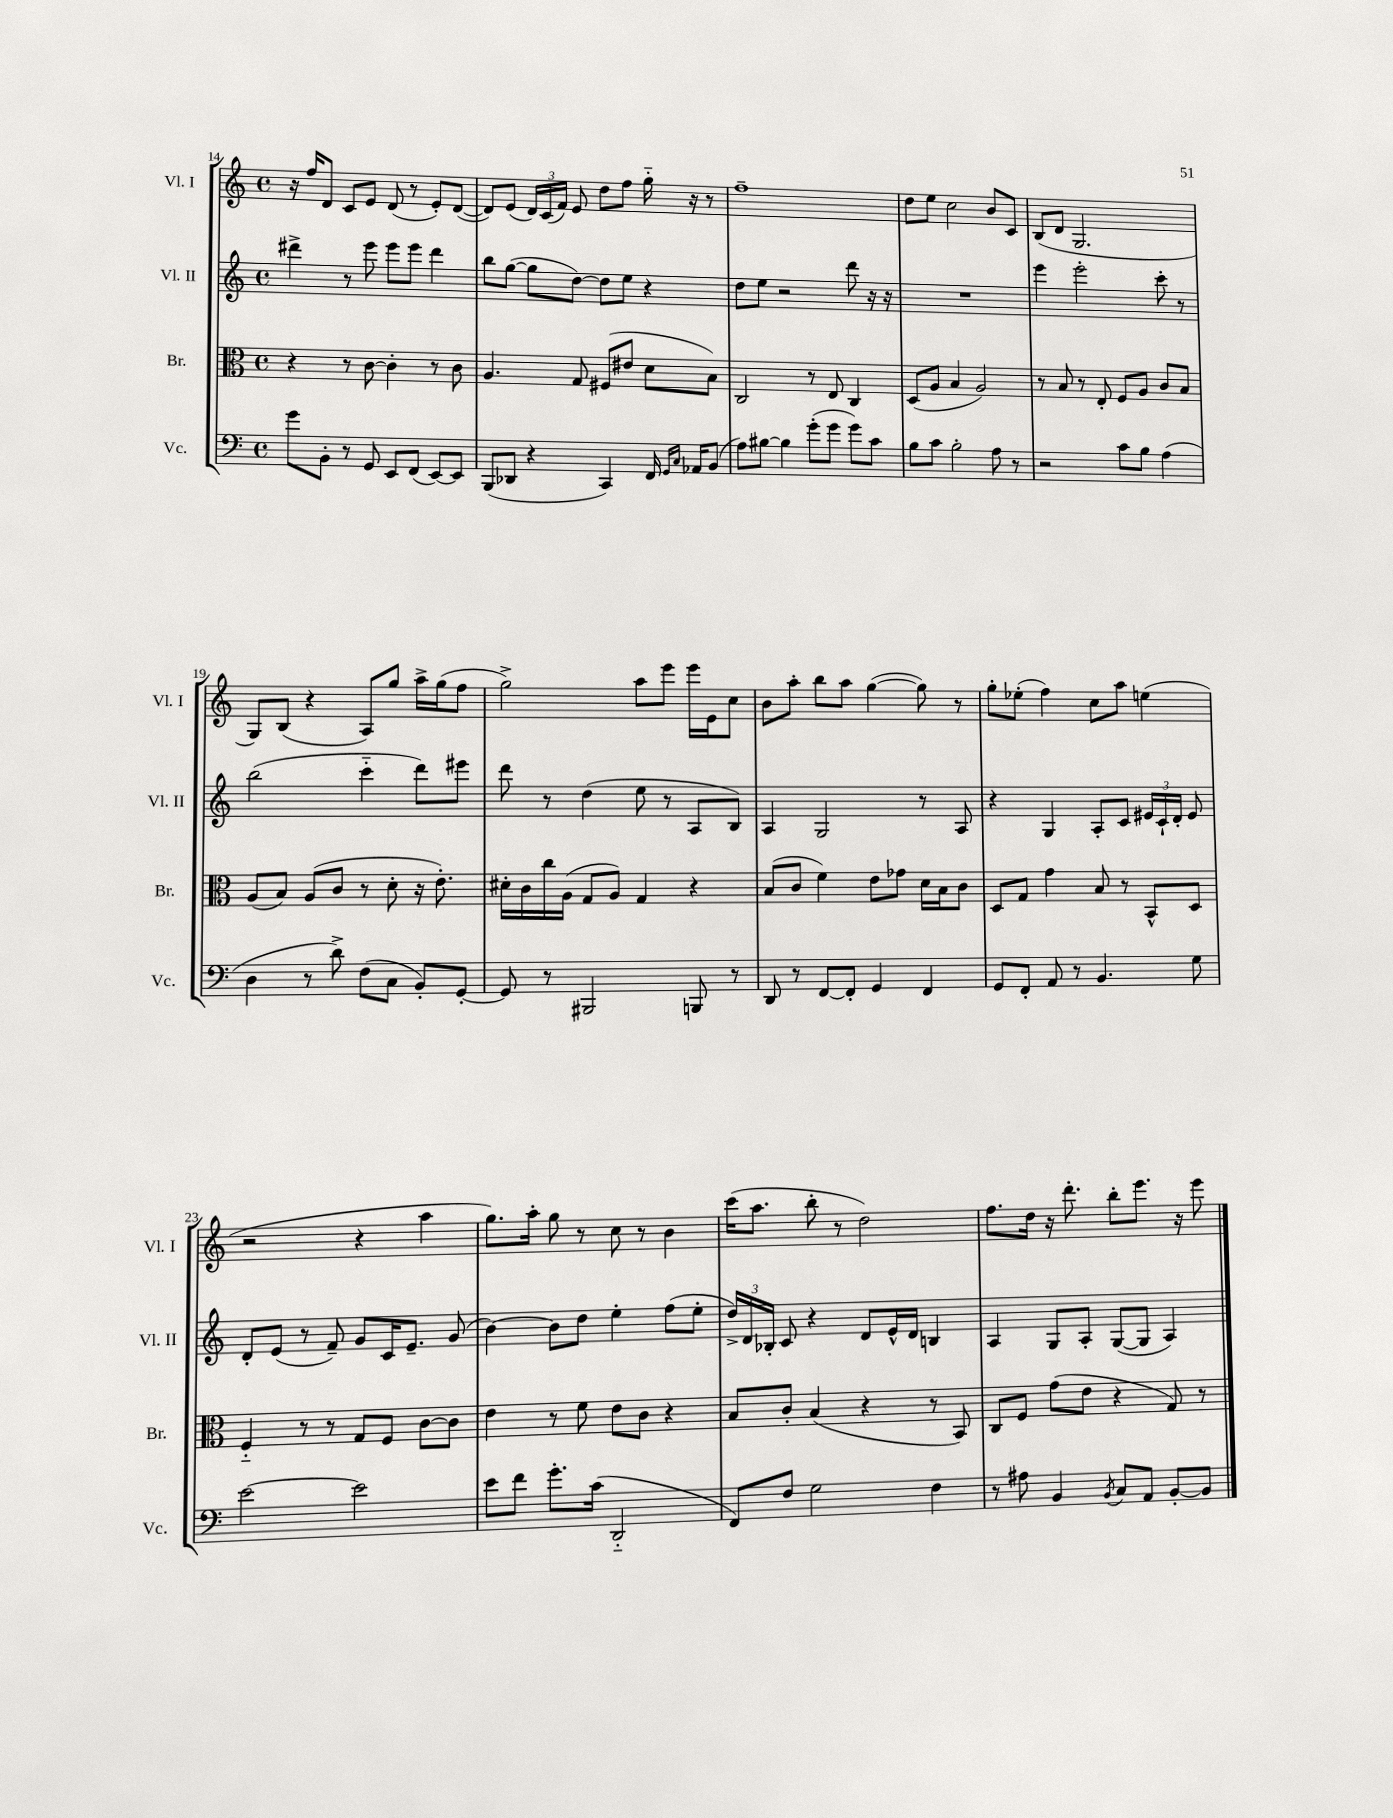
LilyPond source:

<<
\new StaffGroup <<
\new Staff = "s0" \with { instrumentName = "Vl. I" shortInstrumentName = "Vl. I" } {
    \clef treble \key c \major \defaultTimeSignature \time 4/4
    \autoBeamOff r16 f''16[ d'8] c'8[ e'8] d'8( r8 e'8[-.) d'8]~( |
    d'8[) e'8]( \tuplet 3/2 { d'16[) c'16( f'16]) } e'8 d''8[ f''8] g''16-_ r16 r8 |
    f''1-- |
    d''8[ e''8] c''2 b'8[ c'8] |
    b8[( d'8] g2. |
    g8[) b8]( r4 a8[) g''8] a''16[-> g''16( f''8] |
    g''2->) a''8[ e'''8] e'''16[ e'16 c''8] |
    b'8[ a''8]-. b''8[ a''8] g''4~( g''8) r8 |
    g''8[-. ees''8]-.( f''4) c''8[ a''8] e''4( |
    r2 r4 a''4 |
    g''8.[) a''16]-. g''8 r8 c''8 r8 b'4 |
    c'''16[( a''8.] b''8-. r8 d''2) |
    f''8.[ d''16] r16 d'''8.-. b''8[-. e'''8.] r16 e'''8 \bar "|." |
}
\new Staff = "s1" \with { instrumentName = "Vl. II" shortInstrumentName = "Vl. II" } {
    \clef treble \key c \major \defaultTimeSignature \time 4/4
    \autoBeamOff dis'''4-> r8 e'''8 e'''8[ e'''8] dis'''4 |
    b''8[ g''8]~( g''8[ d''8]~) d''8[ e''8] r4 |
    d''8[ e''8] r2 d'''8 r16 r16 |
    R1 |
    e'''4 e'''2-. c'''8-. r8 |
    b''2( c'''4-_ d'''8[) eis'''8] |
    d'''8 r8 d''4( e''8 r8 a8[ b8]) |
    a4 g2 r8 a8 |
    r4 g4 a8[-. c'8] \tuplet 3/2 { eis'16[ c'16-! d'16]-. } eis'8 |
    d'8[-. e'8]( r8 f'8--) g'8[ c'16 e'8.]-- g'8( |
    b'4~) b'8[ d''8] e''4-. f''8[( e''8]-. |
    \tuplet 3/2 { d''16[->) d'16 bes16]-. } c'8 r4 d'8[ e'16-^ d'16] b4 |
    a4 g8[ a8]-. g8[~( g8] a4) \bar "|." |
}
\new Staff = "s2" \with { instrumentName = "Br." shortInstrumentName = "Br." } {
    \clef alto \key c \major \defaultTimeSignature \time 4/4
    \autoBeamOff r4 r8 c'8~ c'4-. r8 c'8 |
    a4. g8 fis8[( eis'8] d'8[ b8]) |
    c2 r8 e8 c4 |
    d8[( a8] b4 a2) |
    r8 b8 r8 e8-. f8[ a8] c'8[ b8] |
    a8[( b8]) a8[( c'8] r8 d'8-. r16 e'8.-.) |
    dis'16[-. c'16 c''16 a16]( g8[ a8]) g4 r4 |
    b8[( c'8] f'4) e'8[ ges'8] d'16[ b16 c'8] |
    d8[ g8] g'4 b8 r8 b,8[-^ d8] |
    f4-_ r8 r8 g8[ f8] c'8[~ c'8] |
    e'4 r8 f'8 e'8[ c'8] r4 |
    b8[ c'8]-. b4( r4 r8 b,8) |
    c8[ f8] g'8[( e'8] r4 g8) r8 \bar "|." |
}
\new Staff = "s3" \with { instrumentName = "Vc." shortInstrumentName = "Vc." } {
    \clef bass \key c \major \defaultTimeSignature \time 4/4
    \autoBeamOff g'8[ b,8]-. r8 g,8 e,8[ f,8]( e,8[~) e,8] |
    b,,8[( des,8] r4 c,4) f,16 \grace { g,16[ c16] } aes,16[ b,8]( |
    a8[) bis8]~ bis4 g'8[-.( g'8] g'8[) c'8] |
    b8[ c'8] b2-. a8 r8 |
    r2 c'8[ b8] a4( |
    d4 r8 d'8->) f8[( c8] b,8[-.) g,8]~-. |
    g,8 r8 bis,,2 b,,8 r8 |
    d,8 r8 f,8[~ f,8]-. g,4 f,4 |
    g,8[ f,8]-. a,8 r8 b,4. g8 |
    e'2~ e'2 |
    e'8[ f'8] g'8.[-. c'16]( d,2-_ |
    f,8[) f8] g2 f4 |
    r8 ais8 b,4 \acciaccatura { b,8 } c8[ a,8] b,8[~-. b,8] \bar "|." |
}
>>
>>
\layout { \context { \Score currentBarNumber = #14 } }
